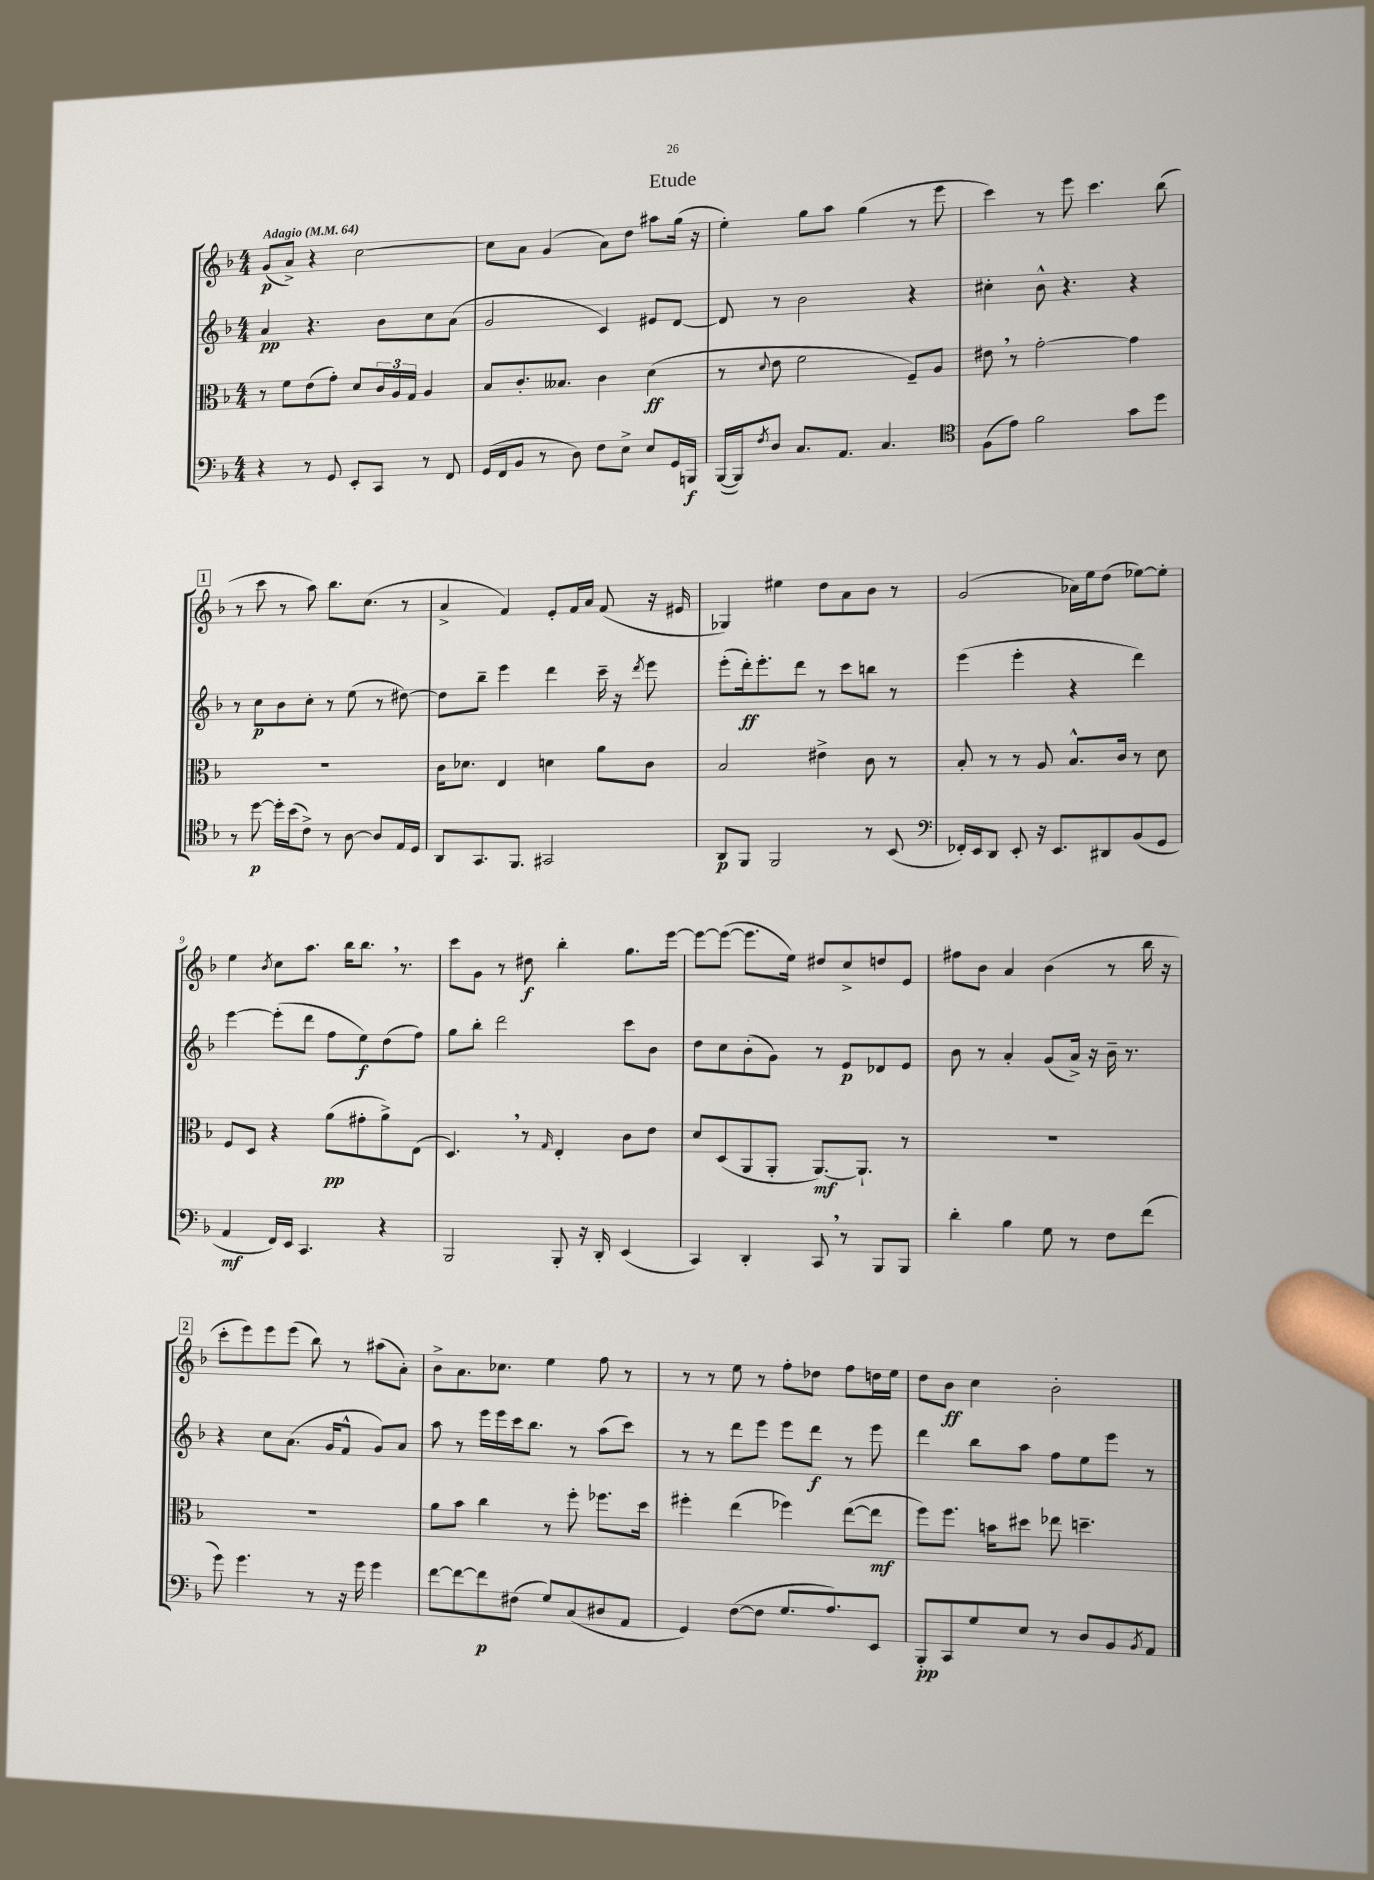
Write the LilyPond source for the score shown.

\header { title = "Etude" }
<<
\new StaffGroup <<
\new Staff = "s0" {
    \clef treble \key f \major \numericTimeSignature \time 4/4 \tempo "Adagio" 4 = 64
    g'8\p( a'8->) r4 c''2~ |
    c''8 a'8 g'4( a'8) d''8 ais''8 g''16( r16 |
    e''4-.) g''8 a''8 g''4( r8 e'''8 |
    c'''4) r8 e'''8 c'''4. bes''8( |
    \mark \markup { \box "1" } r8 c'''8 r8 a''8) bes''8. c''8.( r8 |
    a'4-> f'4) e'8-. f'16 a'16 f'8( r16 eis'16 |
    ges4) eis''4 d''8 a'8 bes'8 r8 |
    g'2( aes'16) e''16 d''8( ees''8~) ees''8-. |
    e''4 \acciaccatura { bes'8 } c''8 a''8. bes''16 bes''8. \breathe r8. |
    c'''8 g'8 r8 dis''8\f bes''4-. g''8. e'''16~ |
    e'''8~ e'''8~( e'''8. e''16) dis''8 c''8-> d''8 e'8 |
    fis''8 bes'8 a'4 bes'4( r8 bes''16 r16 |
    \mark \markup { \box "2" } c'''8-. e'''8) e'''8 e'''8( bes''8) r8 ais''8( a'8-.) |
    bes'8-> a'8. ces''8. e''4 f''8 r8 |
    r8 r8 e''8 r8 f''8-. des''8 f''8 d''16 e''16 |
    d''8 bes'8\ff c''4 bes'2-. \bar "|." |
}
\new Staff = "s1" {
    \clef treble \key f \major \numericTimeSignature \time 4/4
    a'4\pp r4. bes'8 c''8 a'8( |
    g'2 c'4) eis'8 d'8~ |
    d'8 r8 bes'2 r4 |
    cis''4-. bes'8-^ r4. r4 |
    \mark \markup { \box "1" } r8 c''8\p bes'8 c''8-. r8 e''8( r8 dis''8~) |
    dis''8 bes''8-- e'''4 d'''4 c'''16-- r16 \acciaccatura { d'''8 } e'''8 |
    e'''8-.( d'''16-.\ff) e'''8.-. d'''8 r8 c'''8 b''8 r8 |
    e'''4( e'''4-. r4 d'''4) |
    e'''4~ e'''8-.( d'''8 f''8 e''8\f) d''8( f''8) |
    g''8 bes''8-. d'''2 c'''8 bes'8 |
    d''8 c''8 bes'8-.( g'8) r8 e'8\p des'8 e'8 |
    bes'8 r8 a'4-. g'8( a'16->) r16 bes'16-- r8. |
    \mark \markup { \box "2" } r4 c''8 a'8.( g'16 f'8-^ g'8) a'8 |
    a''8 r8 e'''16 e'''16 c'''16 bes''8. r8 a''8( c'''8) |
    r8 r8 d'''8 e'''8 e'''8 d'''8\f r8 e'''8 |
    d'''4 bes''8 a''8 f''8 e''8 e'''8 r8 \bar "|." |
}
\new Staff = "s2" {
    \clef alto \key f \major \numericTimeSignature \time 4/4
    r8 f'8 e'8( g'8-.) d'8 \tuplet 3/2 { c'16 a16 g16 } a4 |
    bes8 c'8.-. beses8. c'4 d'4\ff( |
    r8 \appoggiatura { d'8 } e'8 f'2 f8--) a8 |
    eis'8 \breathe r8 g'2~-. g'4 |
    \mark \markup { \box "1" } R1 |
    c'16 des'8. e4 d'4 a'8 c'8 |
    bes2 eis'4-> c'8 r8 |
    bes8-. r8 r8 a8 bes8.-^ c'16 r8 d'8 |
    f8 d8 r4 a'8\pp( gis'8-. a'8->) e8( |
    d4.) \breathe r8 \grace { g16 } e4-. c'8 e'8 |
    d'8 d8( a,8 a,8-. a,8.~\mf) a,8.-! r8 |
    R1 |
    \mark \markup { \box "2" } R1 |
    a'8 bes'8 c''4 r8 f''8-. fes''8. d''16 |
    fis''4-. e''4( fes''4) e''8~( e''8\mf |
    f''8) f''8. b'16 dis''8 ees''8 d''4.-- \bar "|." |
}
\new Staff = "s3" {
    \clef bass \key f \major \numericTimeSignature \time 4/4
    r4 r8 g,8 e,8-. c,8 r8 f,8 |
    g,16( f,16 bes,8 r8 d8) f8 e8-> e8 g,16 b,,16\f |
    bes,,16~( bes,,16) \acciaccatura { f8 } d8 c8. a,8. c4. |
    \clef tenor f8( e'8) f'2 g'8 d''8 |
    \mark \markup { \box "1" } r8 d''8~\p d''16-. bes'16( c'8->) r8 a8~ a8 e16 d16 |
    a,8 g,8. f,8. gis,2 |
    a,8\p f,8 f,2 r8 bes,8( |
    \clef bass fes,16-.) e,16 d,8 e,8-. r16 e,8. dis,8 bes,8( g,8 |
    a,4\mf f,16) e,16 c,4. r4 |
    bes,,2 bes,,8-. r16 d,16-. e,4( |
    c,4) d,4-. c,8 \breathe r8 bes,,8 bes,,8 |
    d'4-. bes4 g8 r8 f8 f'8( |
    \mark \markup { \box "2" } g'8) g'4. r8 r16 g'16 g'4 |
    f'8~ f'8~ f'8\p fis8( g8) c8( dis8 a,8 |
    g,4) f8~( f8 g8. a8.) e,8 |
    bes,,8-.\pp c,8 g8 e8 r8 d8 bes,8 \acciaccatura { bes,8 } a,8 \bar "|." |
}
>>
>>
